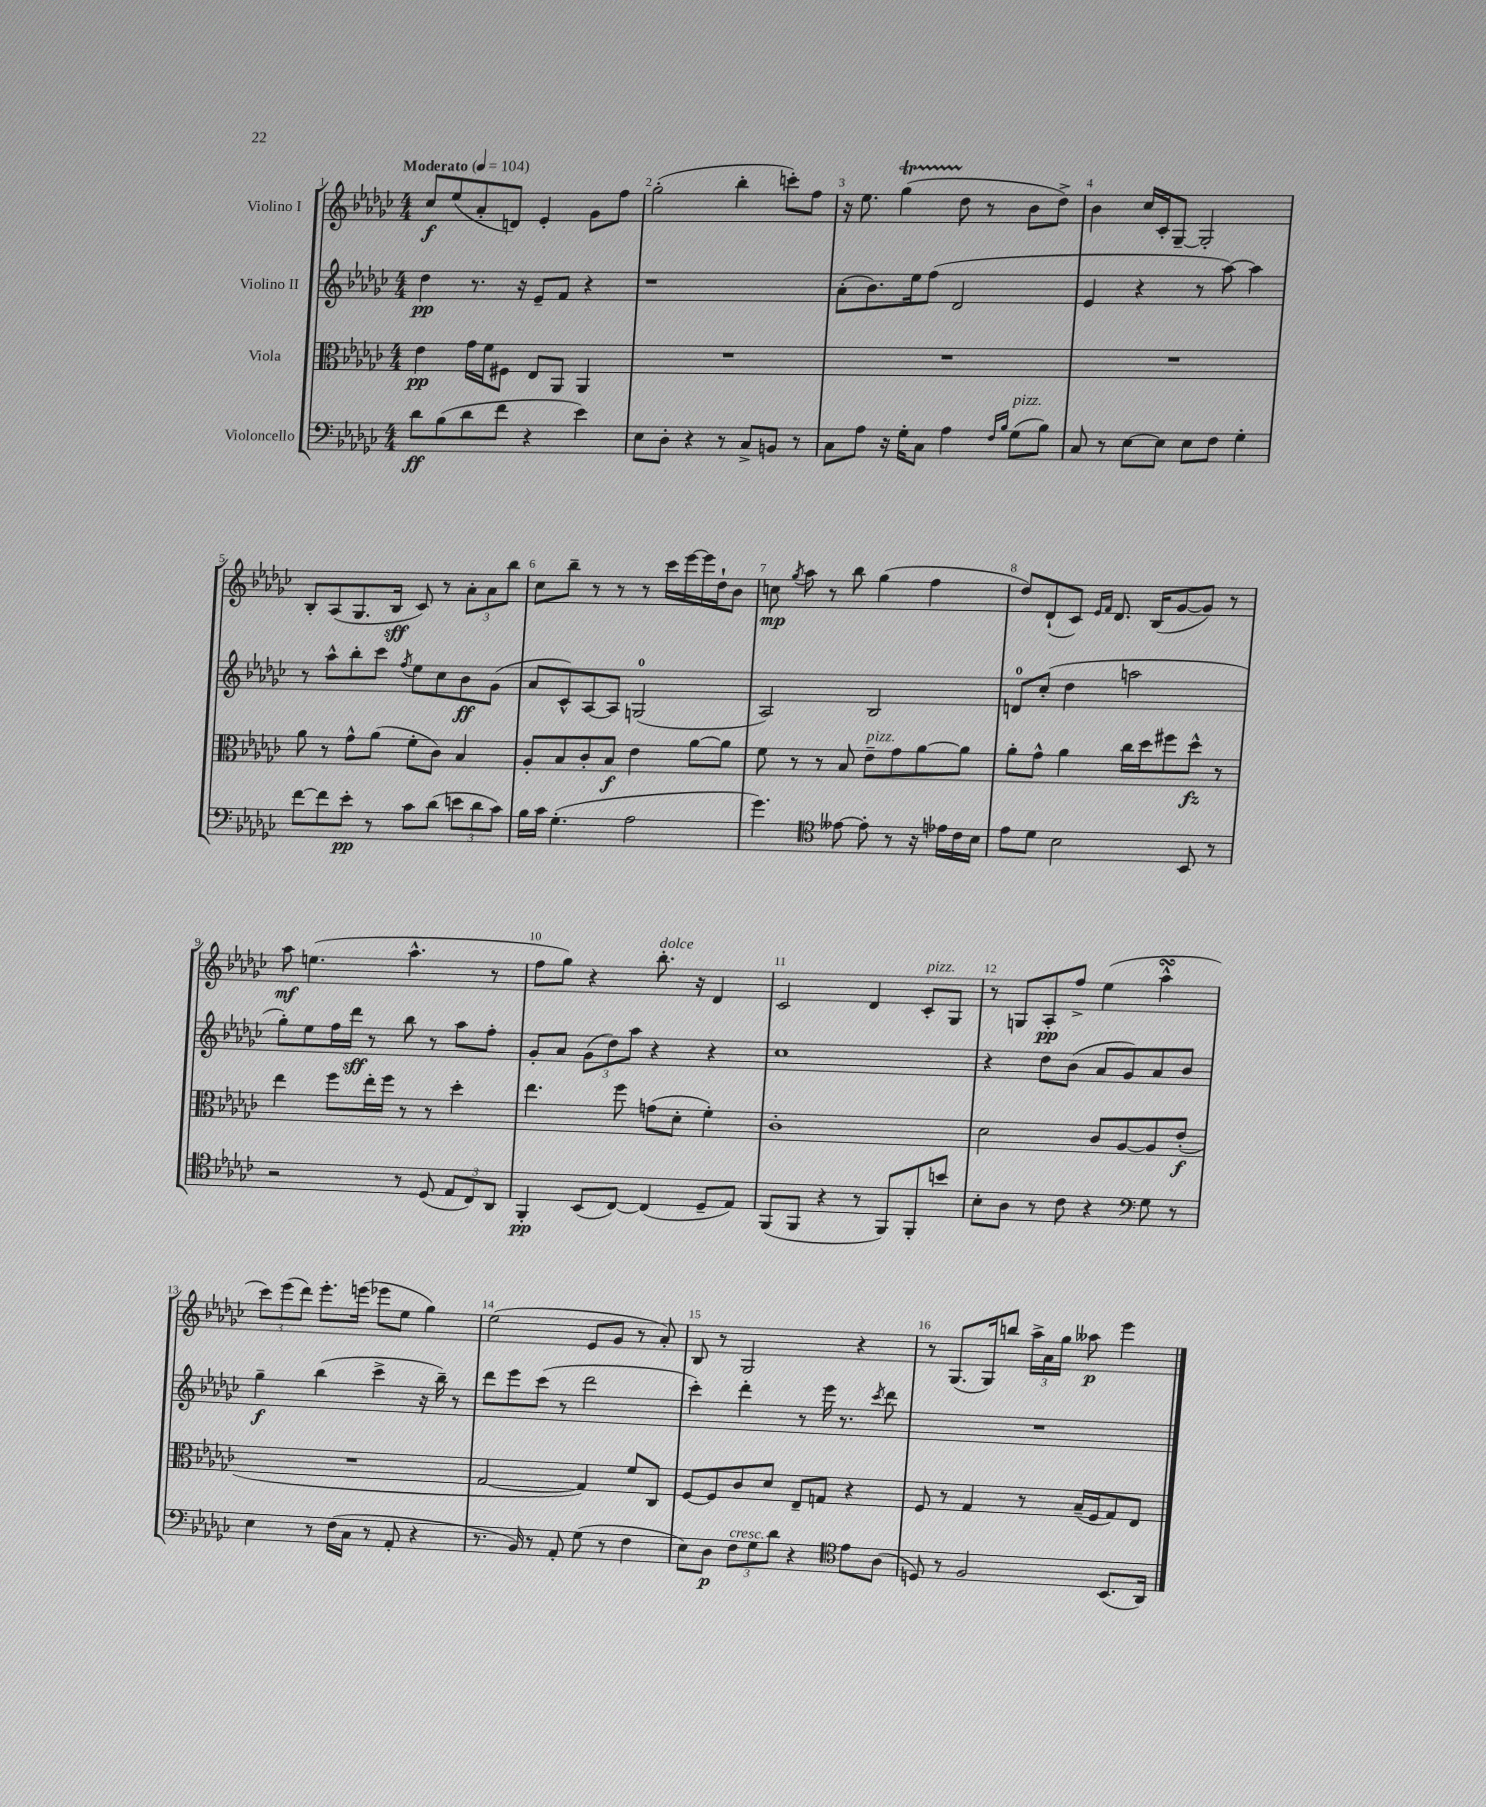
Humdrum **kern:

**kern	**kern	**kern	**kern
*staff4	*staff3	*staff2	*staff1
*clefF4	*clefC3	*clefG2	*clefG2
*k[b-e-a-d-g-c-]	*k[b-e-a-d-g-c-]	*k[b-e-a-d-g-c-]	*k[b-e-a-d-g-c-]
*M4/4	*M4/4	*M4/4	*M4/4
*MM104	*MM104	*MM104	*MM104
8d-	4e-	4dd-	8cc-
(8B-	.	.	(8ee-
8d-	16g-	8.r	8a-'
.	16f	.	.
8f	8F#	.	8d)
.	.	16r	.
4r	8E-	8e-~	4e-'
.	8AA-	8f	.
4e-)	4AA-	4r	8g-
.	.	.	8ff
=	=	=	=
8E-	1r	1r	(2gg-'
8D-'	.	.	.
4r	.	.	.
8r	.	.	4bb-'
8C-^	.	.	.
8BB	.	.	8ccc')
8r	.	.	8ff
=	=	=	=
8C-	1r	(8a-'	16r
.	.	.	8.ee-
8A-	.	8.b-)	.
16r	.	.	(4gg-
16G-'	.	16ee-	.
8C-	.	(8ff	.
4A-	.	2d-	8dd-
.	.	.	8r
16qqF	.	.	.
16qqB-	.	.	.
(8G-	.	.	8b-
8B-)	.	.	8dd-^)
=	=	=	=
8C-	1r	4e-	4b-
8r	.	.	.
[8E-	.	4r	16cc-
.	.	.	16c-'
8E-]	.	.	[8G-~
8E-	.	8r	2G-']
8F	.	[8aa-)	.
4G-'	.	4aa-]	.
=	=	=	=
[8f	8a-	8r	8B-'
8f]	8r	8aa-^^	(8A-
8e-'	8g-^^	8bb-'	8.G-
8r	(8a-	8ccc-	.
.	.	.	16B-
.	.	8qff	.
8c-	8f'	8ee-	8c-)
(8d-	8c-)	8cc-	8r
12e	4B-	8b-	12a-'
12d-	.	.	12a-
.	.	(8g-	.
12c-)	.	.	12bb-
=	=	=	=
16B-	8A-'	8a-	8cc-
16c-	.	.	.
(4.G-'	8B-	8c-^^)	8bb-~
.	8c-'	[8A-	8r
.	8B-	8A-]	8r
2A-	4e-	(2G	8r
.	.	.	16ccc-
.	.	.	[16eee-
.	[8a-	.	16eee-]
.	.	.	16dd-`
.	8a-]	.	8b-
=	=	=	=
4.g-)	8f	2A-)	8cc
.	.	.	8qgg-
.	8r	.	8aa-
.	8r	.	8r
*clefC4	*	*	*
[8e--	8B-	.	8bb-
8e--']	8e-~	2B-	(4gg-
8r	8g-	.	.
16r	[8a-	.	4ff
16e-	.	.	.
16c-	8a-]	.	.
16B-	.	.	.
=	=	=	=
8e-	8a-'	8d	8dd-)
8d-	8g-^^	(8cc-'	(8d-`
2B-	4a-	4dd-	8c-)
.	.	.	16qqe-
.	.	.	16qqf
.	.	.	8.d-
.	16cc-	2aa	.
.	16dd-	.	(16B-
.	8ff#	.	[8g-
8BB-	8dd-^^	.	8g-])
8r	8r	.	8r
=	=	=	=
2r	4ee-	8gg-')	8aa-
.	.	8ee-	(4.ee
.	8ff	16ff	.
.	.	16ddd-	.
.	16ee-'	8r	.
.	16ff	.	.
8r	8r	8bb-	4.aa-^^
(8D-	8r	8r	.
12E-	4dd-'	8aa-	.
12C-)	.	.	.
.	.	8ff'	8r
12AA-	.	.	.
=	=	=	=
4FF'	4.ee-	8g-'	8ff
.	.	8a-	8gg-)
(8BB-	.	(12g-	4r
.	.	12dd-)	.
[8C-)	8ff	.	.
.	.	12aa-	.
(4C-]	(8g	4r	8.bb-'
.	8d-'	.	.
.	.	.	16r
8D-~	4f')	4r	4d-
8E-)	.	.	.
=	=	=	=
(8FF	1c-'	1cc-	2c-
8FF	.	.	.
4r	.	.	.
8r	.	.	4d-
8FF)	.	.	.
8FF'	.	.	8c-'
8b	.	.	8G-
=	=	=	=
8B-'	2d-	4r	8r
8A-	.	.	8G
8r	.	8dd-	8A-'
8c-	.	(8b-	8ff^
4r	8c-	8a-	(4ee-
.	[8A-	8g-)	.
*clefF4	*	*	*
8G-	8A-]	8a-	4aa-^^
8r	(8e-'	8b-	.
=	=	=	=
4E-	1r	4gg-~	12ccc-)
.	.	.	(12eee-
.	.	.	12ddd-)
8r	.	(4bb-	8.eee-'
(16F	.	.	.
16C-	.	.	(16eee
8r	.	4ccc-^	8eee-
8AA-'	.	.	8ee-
4r	.	16r	4gg-)
.	.	16bb-~)	.
.	.	8r	.
=	=	=	=
8.r	[2G-	8ddd-	(2ee-
.	.	8eee-	.
16BB-)	.	.	.
8r	.	(8ccc-	.
8AA-'	.	8r	.
(8G-	4G-])	2ddd-	8e-
8r	.	.	8g-
4F	8f	.	8r
.	8C-	.	8a-')
=	=	=	=
8E-)	[8F	4ccc-')	8B-
8D-	8F]	.	8r
12F	8c-	4ddd-'	2G-
12G-	.	.	.
.	8d-	.	.
12d-	.	.	.
4r	8E-~	8r	.
.	8G	16eee-	.
.	.	8.r	.
*clefC4	*	*	*
8e-	4r	.	4r
.	.	8qccc-	.
(8A-	.	8ddd-	.
=	=	=	=
8D)	8F	1r	8r
8r	8r	.	(8.G-
2F	4G-	.	.
.	.	.	16G-)
.	.	.	8bb
.	8r	.	24aa-^
.	.	.	24a-
.	.	.	24gg-
.	(16B-~	.	8aa--
.	16F	.	.
(8.BB-	8G-)	.	4eee-
.	8E-	.	.
16AA-)	.	.	.
==	==	==	==
*-	*-	*-	*-
